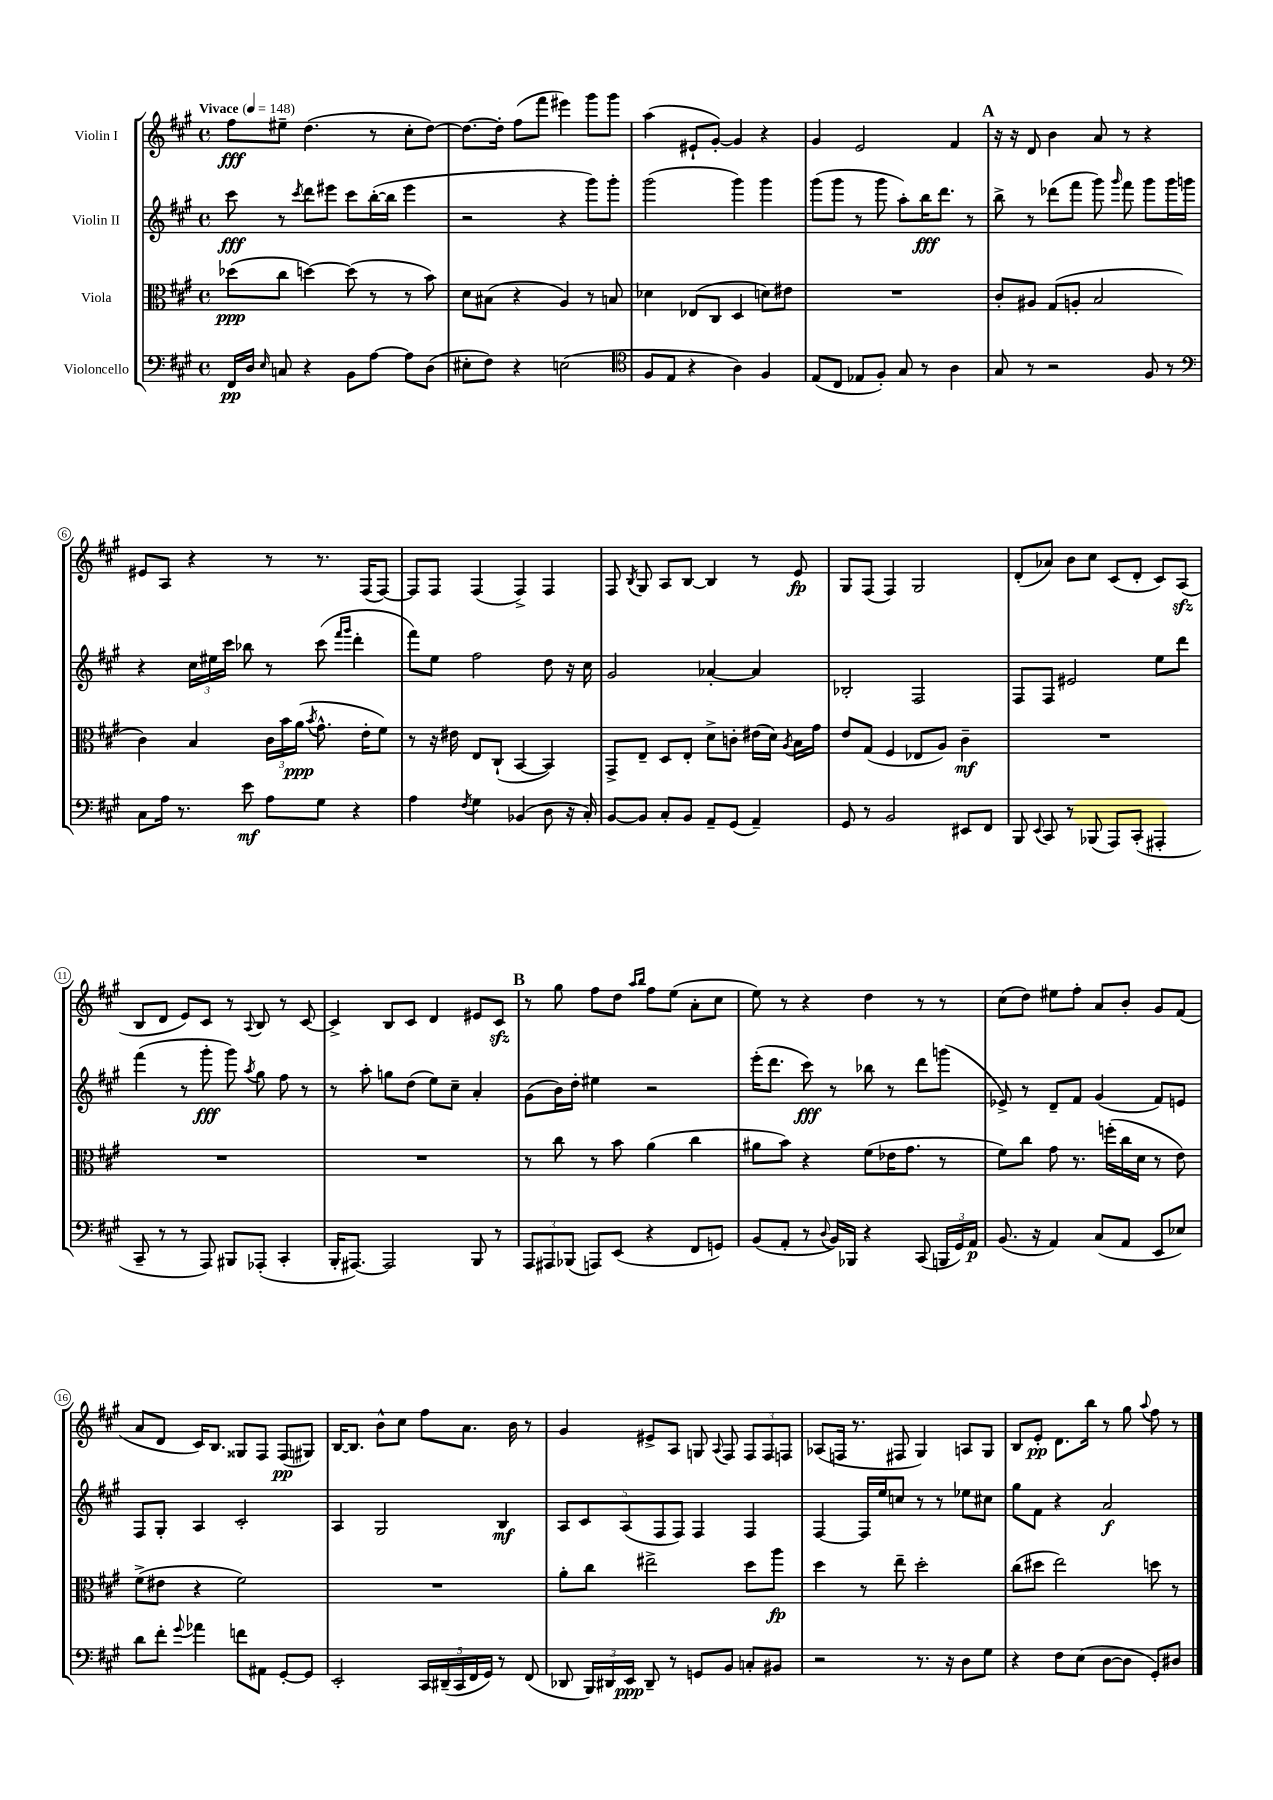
<<
\new StaffGroup <<
\new Staff = "s0" \with { instrumentName = "Violin I" } {
    \clef treble \key a \major \defaultTimeSignature \time 4/4 \tempo "Vivace" 4 = 148
    \autoBeamOff fis''8[\fff eis''8]-- d''4.( r8 cis''8[-. d''8]~) |
    d''8.[~ d''16]-. fis''8[( fis'''8] eis'''4) gis'''8[ gis'''8] |
    a''4( eis'8[-! gis'8]~-.) gis'4 r4 |
    gis'4 e'2 fis'4 |
    \mark \markup { \bold "A" } r16 r16 d'8 b'4 a'8 r8 r4 |
    eis'8[ a8] r4 r8 r8. fis16[( fis8]~) |
    fis8[ fis8] fis4( fis4->) fis4 |
    fis8 \acciaccatura { b8 } gis8 a8[ b8]~ b4 r8 e'8\fp |
    gis8[ fis8]( fis4) gis2 |
    d'8[-.( aes'8]) b'8[ cis''8] cis'8[( d'8]-. cis'8[) a8]\sfz( |
    b8[ d'8] e'8[) cis'8] r8 \appoggiatura { a8 } b8 r8 cis'8~ |
    cis'4-> b8[ cis'8] d'4 eis'8[ cis'8]\sfz |
    \mark \markup { \bold "B" } r8 gis''8 fis''8[ d''8] \grace { a''16[ b''16] } fis''8[ e''8]( a'8[-. cis''8] |
    e''8) r8 r4 d''4 r8 r8 |
    cis''8[( d''8]) eis''8[ fis''8]-. a'8[ b'8]-. gis'8[ fis'8]( |
    a'8[ d'8] cis'16[) b8.] gisis8[ fis8] fis8[\pp( gis8]) |
    b16[~ b8.] b'8[-^ cis''8] fis''8[ a'8.] b'16 r8 |
    gis'4 eis'8[-> a8] g8 \appoggiatura { a8 } fis8 \tuplet 3/2 { fis8[ fis8 f8] } |
    aes8[( f16] r8. fis8 gis4) a8[ gis8] |
    b8[ e'8]-.\pp d'8.[ b''16] r8 gis''8 \appoggiatura { a''8 } fis''8 r8 \bar "|." |
}
\new Staff = "s1" \with { instrumentName = "Violin II" } {
    \clef treble \key a \major \defaultTimeSignature \time 4/4
    \autoBeamOff cis'''8\fff r8 \acciaccatura { cis'''8 } d'''8[ eis'''8] cis'''8[ b''16~-.( b''16] eis'''4 |
    r2 r4 gis'''8[) gis'''8]-. |
    gis'''2( gis'''4) gis'''4 |
    gis'''8[( gis'''8] r8 gis'''8 a''8[-.) b''16\fff d'''8.] r8 |
    \mark \markup { \bold "A" } b''8-> r8 des'''8[( fis'''8] gis'''8) \grace { gis'''16 } fis'''8 gis'''8[ gis'''16 g'''16] |
    r4 \tuplet 3/2 { cis''16[ eis''16 cis'''16] } bes''8 r8 cis'''8( \grace { fis'''16[ gis'''16] } d'''4-. |
    fis'''8[) e''8] fis''2 d''8 r16 cis''16 |
    gis'2 aes'4~-. aes'4 |
    bes2-. fis2 |
    fis8[ fis8] eis'2 e''8[ d'''8] |
    fis'''4( r8 gis'''8-.\fff gis'''8) \acciaccatura { a''8 } gis''8 fis''8 r8 |
    r8 a''8-. g''8[ d''8]( e''8[) cis''8]-- a'4-. |
    \mark \markup { \bold "B" } gis'8[( b'16) d''16]-. eis''4 r2 |
    e'''16[-.( d'''8.] cis'''8\fff) r8 bes''8 r8 d'''8[ g'''8]( |
    ees'8->) r8 d'8[-- fis'8] gis'4( fis'8[) e'8] |
    fis8[ gis8]-. a4 cis'2-. |
    a4 gis2 b4\mf |
    \tuplet 5/4 { a8[ cis'8 a8( fis8 fis8]) } fis4 fis4 |
    fis4~ fis16[ e''16 c''8] r8 r8 ees''8[ cis''8] |
    gis''8[ fis'8] r4 a'2\f \bar "|." |
}
\new Staff = "s2" \with { instrumentName = "Viola" } {
    \clef alto \key a \major \defaultTimeSignature \time 4/4
    \autoBeamOff des''8[\ppp( cis''8] d''4~) d''8( r8 r8 b'8) |
    d'8[ bis8]( r4 a4) r8 b8 |
    des'4 ees8[( cis8] d4 d'8[) eis'8] |
    R1 |
    \mark \markup { \bold "A" } cis'8[-. ais8] gis8[( a8]-. b2 |
    cis'4) b4 \tuplet 3/2 { cis'16[ b'16 a'16]\ppp( } \acciaccatura { b'8 } gis'8.-^ e'16[-. fis'8]) |
    r8 r16 eis'16 e8[ cis8]-!( b,4~ b,4) |
    gis,8[-> e8]-- d8[ e8]-. d'8[-> c'8]-. eis'16[( d'16]) \acciaccatura { a8 } b16[ gis'16] |
    e'8[ gis8]( fis4 ees8[ a8]) cis'4--\mf |
    R1 |
    R1 |
    R1 |
    \mark \markup { \bold "B" } r8 cis''8 r8 b'8 a'4( cis''4 |
    ais'8[ b'8]) r4 fis'8[( ees'16 gis'8.] r8 |
    fis'8[) cis''8] gis'8 r8. f''16[-.( cis''16 d'16] r8 e'8) |
    fis'8[->( eis'8] r4 fis'2) |
    R1 |
    a'8[-. cis''8] eis''2-> d''8[ a''8]\fp |
    d''4 r8 e''8-- d''2-. |
    cis''8[( dis''8] e''2) d''8 r8 \bar "|." |
}
\new Staff = "s3" \with { instrumentName = "Violoncello" } {
    \clef bass \key a \major \defaultTimeSignature \time 4/4
    \autoBeamOff fis,16[\pp d16] \grace { e16 } c8 r4 b,8[ a8]~ a8[ d8]( |
    eis8[-. fis8]) r4 e2( |
    \clef tenor fis8[ e8] r4 a4) fis4 |
    e8[( cis8] ees8[ fis8]-.) gis8 r8 a4 |
    \mark \markup { \bold "A" } gis8 r8 r2 fis8 r8 |
    \clef bass cis8[ a16] r8. e'8\mf a8[ gis8] r4 |
    a4 \acciaccatura { fis8 } gis4 bes,4( d8 r16 cis16-.) |
    b,8[~ b,8] cis8[-. b,8] a,8[-- gis,8]( a,4--) |
    gis,8 r8 b,2 eis,8[ fis,8] |
    b,,8 \appoggiatura { e,8 } cis,8 r8 bes,,8( a,,8[) cis,8]-.( ais,,4-. |
    cis,8-- r8 r8 a,,8) bis,,8[ aes,,8]-.( cis,4-. |
    b,,16[-. ais,,8.]~) ais,,2 b,,8 r8 |
    \mark \markup { \bold "B" } \tuplet 3/2 { a,,8[ ais,,8 bes,,8]( } a,,8[) e,8]( r4 fis,8[ g,8]) |
    b,8[( a,8]-. r8 \appoggiatura { d8 } b,16[) bes,,16] r4 cis,8( \tuplet 3/2 { b,,16[ gis,16) a,16]\p } |
    b,8.( r16 a,4) cis8[( a,8] e,8[ ees8]) |
    d'8[ fis'8]-. \appoggiatura { gis'8 } aes'4 f'8[ ais,8] gis,8[~-. gis,8] |
    e,2-. \tuplet 5/4 { cis,16[ dis,16--( cis,16 fis,16 gis,16]) } r8 fis,8( |
    des,8 \tuplet 3/2 { b,,16[) dis,16 e,16]\ppp } dis,8-- r8 g,8[ b,8] c8[-. bis,8] |
    r2 r8. r16 d8[ gis8] |
    r4 fis8[ e8]( d8[~ d8] gis,8[-.) dis8] \bar "|." |
}
>>
>>
\layout { \context { \Score \override BarNumber.stencil = #(make-stencil-circler 0.1 0.3 ly:text-interface::print) } }
